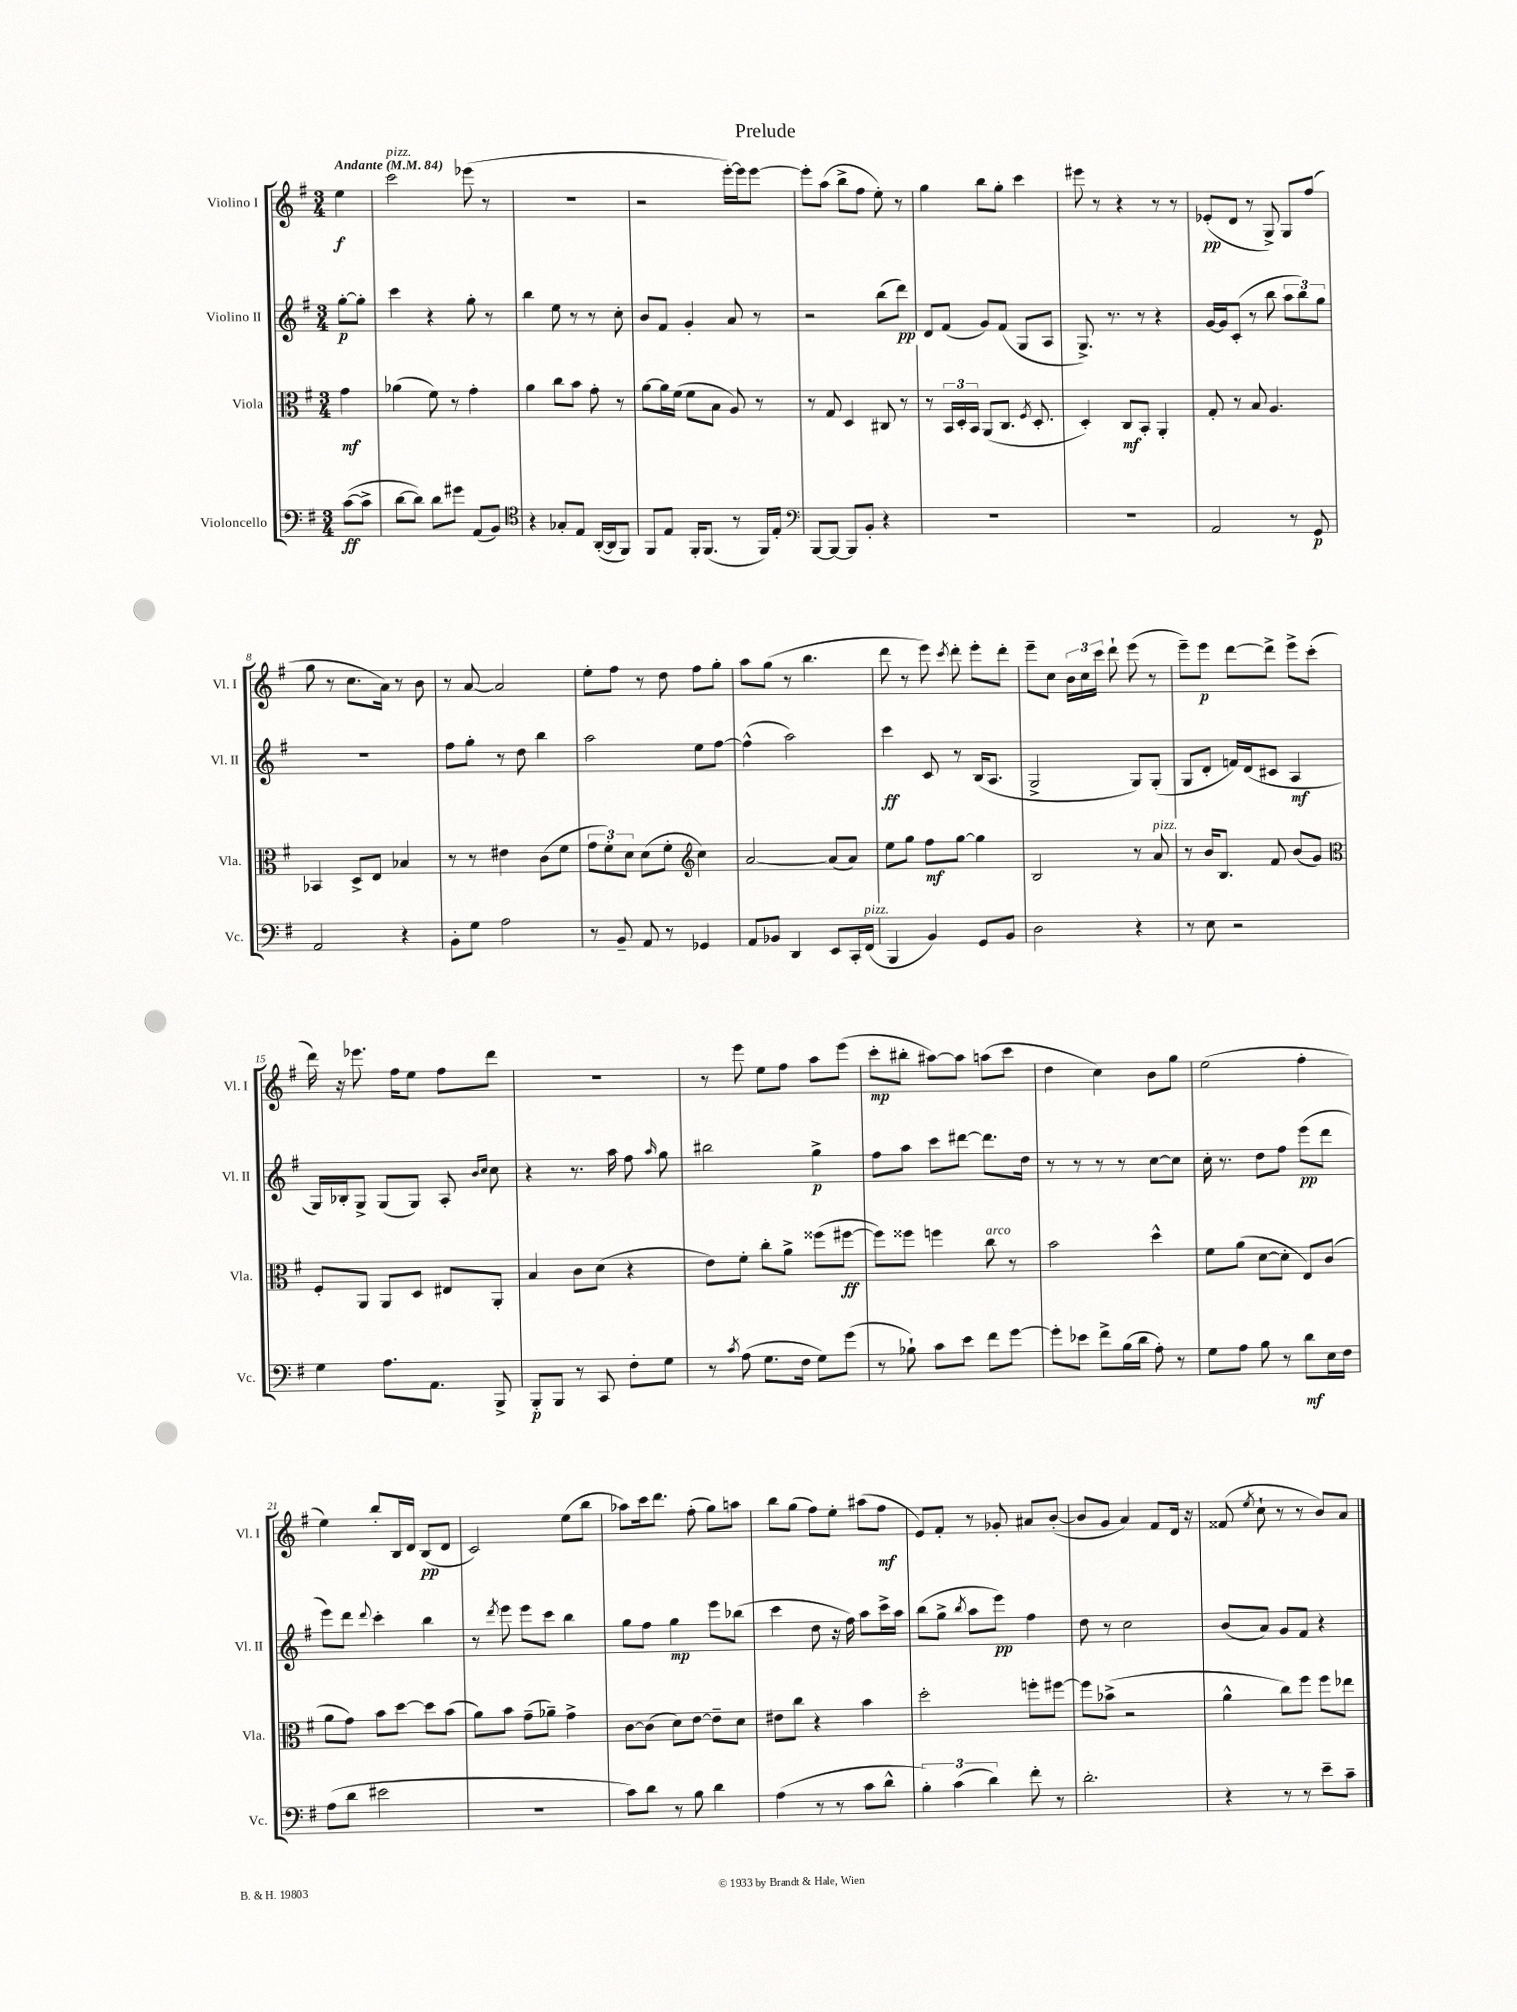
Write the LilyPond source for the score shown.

\header { title = "Prelude" }
<<
\new StaffGroup <<
\new Staff = "s0" \with { instrumentName = "Violino I" shortInstrumentName = "Vl. I" } {
    \clef treble \key g \major \numericTimeSignature \time 3/4 \partial 4 \tempo "Andante" 4 = 84
    \autoBeamOff e''4\f |
    c'''2^\markup { \italic "pizz." } ees'''8( r8 |
    R2. |
    r2 e'''16[~-.) e'''16 e'''8]~ |
    e'''8[-. a''8]( b''8[-> fis''8] e''8-.) r8 |
    g''4 b''8[ g''8]-. c'''4 |
    eis'''8 r8 r4 r8 r8 |
    ees'8[-.\pp( d'8] r8 g8->) g8[ fis''8]( |
    g''8 r8 c''8.[ a'16]) r8 b'8 |
    r8 a'8~ a'2 |
    e''8[-. fis''8] r8 d''8 fis''8[ g''8]-. |
    a''8[ g''8]( r8 b''4. |
    d'''8 r8 e'''8) \acciaccatura { c'''8 } d'''8-. e'''8[-. d'''8]-. |
    e'''8[-- c''8] \tuplet 3/2 { b'16[ c''16 c'''16] } d'''8-! e'''8( r8 |
    e'''8[--) e'''8]\p d'''8[~ d'''8]-> e'''8[-> c'''8]-.( |
    d'''16) r16 ees'''8. fis''16[ e''8] fis''8[ d'''8] |
    R2. |
    r8 e'''8 e''8[ fis''8] a''8[ e'''8]( |
    c'''8[-.\mp bis''8]-. ais''8[~) ais''8] a''8[( c'''8] |
    d''4 c''4) b'8[ g''8] |
    e''2( fis''4-. |
    e''4) b''8[-. b16 d'16] b8[\pp( d'8] |
    c'2) e''8[( b''8] |
    aes''8[) c'''16 d'''8.] fis''8-.( g''8[) a''8] |
    b''8[ g''8]( fis''8[) e''8]-. ais''8[( fis''8]\mf |
    e'8[) fis'8]-. r8 ges'8-. ais'8[ b'8]~-.( |
    b'8[ g'8] a'4) fis'8[ d'16] r16 |
    fisis'8( \acciaccatura { e''8 } c''8-! r8 r8 b'8[) a'8] \bar "|." |
}
\new Staff = "s1" \with { instrumentName = "Violino II" shortInstrumentName = "Vl. II" } {
    \clef treble \key g \major \numericTimeSignature \time 3/4 \partial 4
    \autoBeamOff g''8[~-.\p g''8]-. |
    c'''4 r4 g''8-. r8 |
    b''4 e''8 r8 r8 c''8-. |
    b'8[ fis'8] g'4-. a'8 r8 |
    r2 b''8[( d'''8]\pp) |
    d'8[ fis'8]( g'8[) fis'8]( g8[ a8] |
    g8.->) r8. r8 r4 |
    g'16[~ g'16 c'8]-.( r8 b''8 \tuplet 3/2 { a''8[ b''8) g''8] } |
    R2. |
    fis''8[ g''8]-. r8 d''8 b''4 |
    a''2 e''8[ fis''8]~ |
    fis''4-^( a''2) |
    c'''4\ff c'8 r8 b16[( a8.] |
    g2-> g8[) g8]-.( |
    g8[ d'8]-. f'16[) d'16( cis'8] a4\mf |
    g16[) bes16-. g8]-> g8[( g8]) a8-. \grace { b'16[ c''16] } c''8 |
    r4 r8. a''16 fis''8 \grace { a''16 } g''8 |
    bis''2 g''4->\p |
    fis''8[ a''8] c'''8[ dis'''8]~ dis'''8.[ d''16] |
    r8 r8 r8 r8 c''8[~ c''8] |
    c''16-. r8. d''8[ fis''8] e'''8[\pp( d'''8] |
    e'''8[) d'''8] \appoggiatura { d'''8 } c'''4-. b''4 |
    r8 \acciaccatura { d'''8 } e'''8 e'''8[ c'''8] b''4 |
    g''8[ fis''8] g''4\mp e'''8[ bes''8]( |
    c'''4 d''8 r16 fis''16) a''8[ c'''16-> a''16] |
    b''8[( g''8]-> \acciaccatura { b''8 } a''8[ e'''8]\pp) fis''4 |
    d''8 r8 c''2 |
    b'8[( a'8]) g'8[ fis'8] r4 \bar "|." |
}
\new Staff = "s2" \with { instrumentName = "Viola" shortInstrumentName = "Vla." } {
    \clef alto \key g \major \numericTimeSignature \time 3/4 \partial 4
    \autoBeamOff g'4\mf |
    aes'4( fis'8) r8 g'4-. |
    a'4 c''8[ b'8] g'8-. r8 |
    a'8[~ a'16 fis'16]( fis'8[ b8] a8) r8 |
    r8 g8 d4 cis8 r8 |
    r8 \tuplet 3/2 { b,16[ d16-. b,16] } a,8[( c8.] \acciaccatura { fis8 } d8.-. |
    d4-.) c8[\mf b,8]-. a,4-. |
    g8-. r8 b8 a4. |
    bes,4 d8[-> e8] bes4 |
    r8 r8 eis'4 c'8[( fis'8] |
    \tuplet 3/2 { g'8[ fis'8-.) d'8] } d'8[( fis'8]-. \clef treble c''4) |
    a'2~ a'8[( a'8]) |
    e''8[ g''8] fis''8[\mf g''8]~ g''4 |
    b2 r8 a'8^\markup { \italic "pizz." } |
    r8 b'16[ b8.] fis'8 b'8[( g'8]) |
    \clef alto fis8[-. a,8] a,8[ d8] eis8[ a,8]-. |
    b4 c'8[ d'8]( r4 |
    e'8[) fis'8]-. c''8[-. a'8]-> fisis''8[( fis''8]~\ff |
    fis''8[) fisis''8] f''4 c''8^\markup { \italic "arco" } r8 |
    b'2 d''4-^ |
    fis'8[ a'8]( d'8[~ d'8]-. e8[) c'8]( |
    a'8[ g'8]) b'8[ d''8]~ d''8[ b'8]( |
    a'8[) b'8] g'8[--( aes'8]--) g'4-> |
    c'8[~ c'8]( d'8[) e'8]~ e'8[-- d'8] |
    eis'8[ c''8] r4 b'4 |
    d''2-. f''8[-. fis''8]~ |
    fis''8[ bes'8]->( r2 |
    a'4-^ c''8[) fis''8] fis''8[ ees''8] \bar "|." |
}
\new Staff = "s3" \with { instrumentName = "Violoncello" shortInstrumentName = "Vc." } {
    \clef bass \key g \major \numericTimeSignature \time 3/4 \partial 4
    \autoBeamOff c'8[~\ff( c'8]-> |
    d'8[~ d'8]) d'8[ gis'8] a,8[( b,8]) |
    \clef tenor r4 ges8[-. e8] a,16[~-.( a,16 fis,8]) |
    fis,8[ e8] fis,16[-. fis,8.]( r8 fis,16[) e16]-. |
    \clef bass b,,8[~ b,,8]~ b,,8[ b,8]-. r4 |
    R2. |
    R2. |
    a,2 r8 g,8\p |
    a,2 r4 |
    b,8[-. g8] a2 |
    r8 b,8-- a,8 r8 ges,4 |
    a,8[ bes,8] d,4 e,8[ c,16-. fis,16]^\markup { \italic "pizz." }( |
    b,,4 b,4) g,8[ b,8] |
    d2 r4 |
    r8 e8 r2 |
    g4 a8.[ a,8.] b,,8-> |
    b,,8[-.\p b,,8] r8 c,8 fis8[-. g8] |
    r8 \acciaccatura { c'8 } a8( g8.[ fis16] g8[) g'8]( |
    r8 bes8-!) c'8[ e'8] fis'8[ g'8]~ |
    g'8[-. ees'8] fis'8[-> b16( d'16] a8-.) r8 |
    g8[ a8] b8 r8 d'8[\mf e16 fis16] |
    a8[( d'8] eis'2 |
    r2. |
    c'8[) d'8] r8 b8 d'4 |
    a4( r8 r8 c'8[ d'8]-^ |
    \tuplet 3/2 { b4-.) c'4( d'4) } fis'8-. r8 |
    d'2.-. |
    r4 r8 r8 e'8[-- c'8]-- \bar "|." |
}
>>
>>
